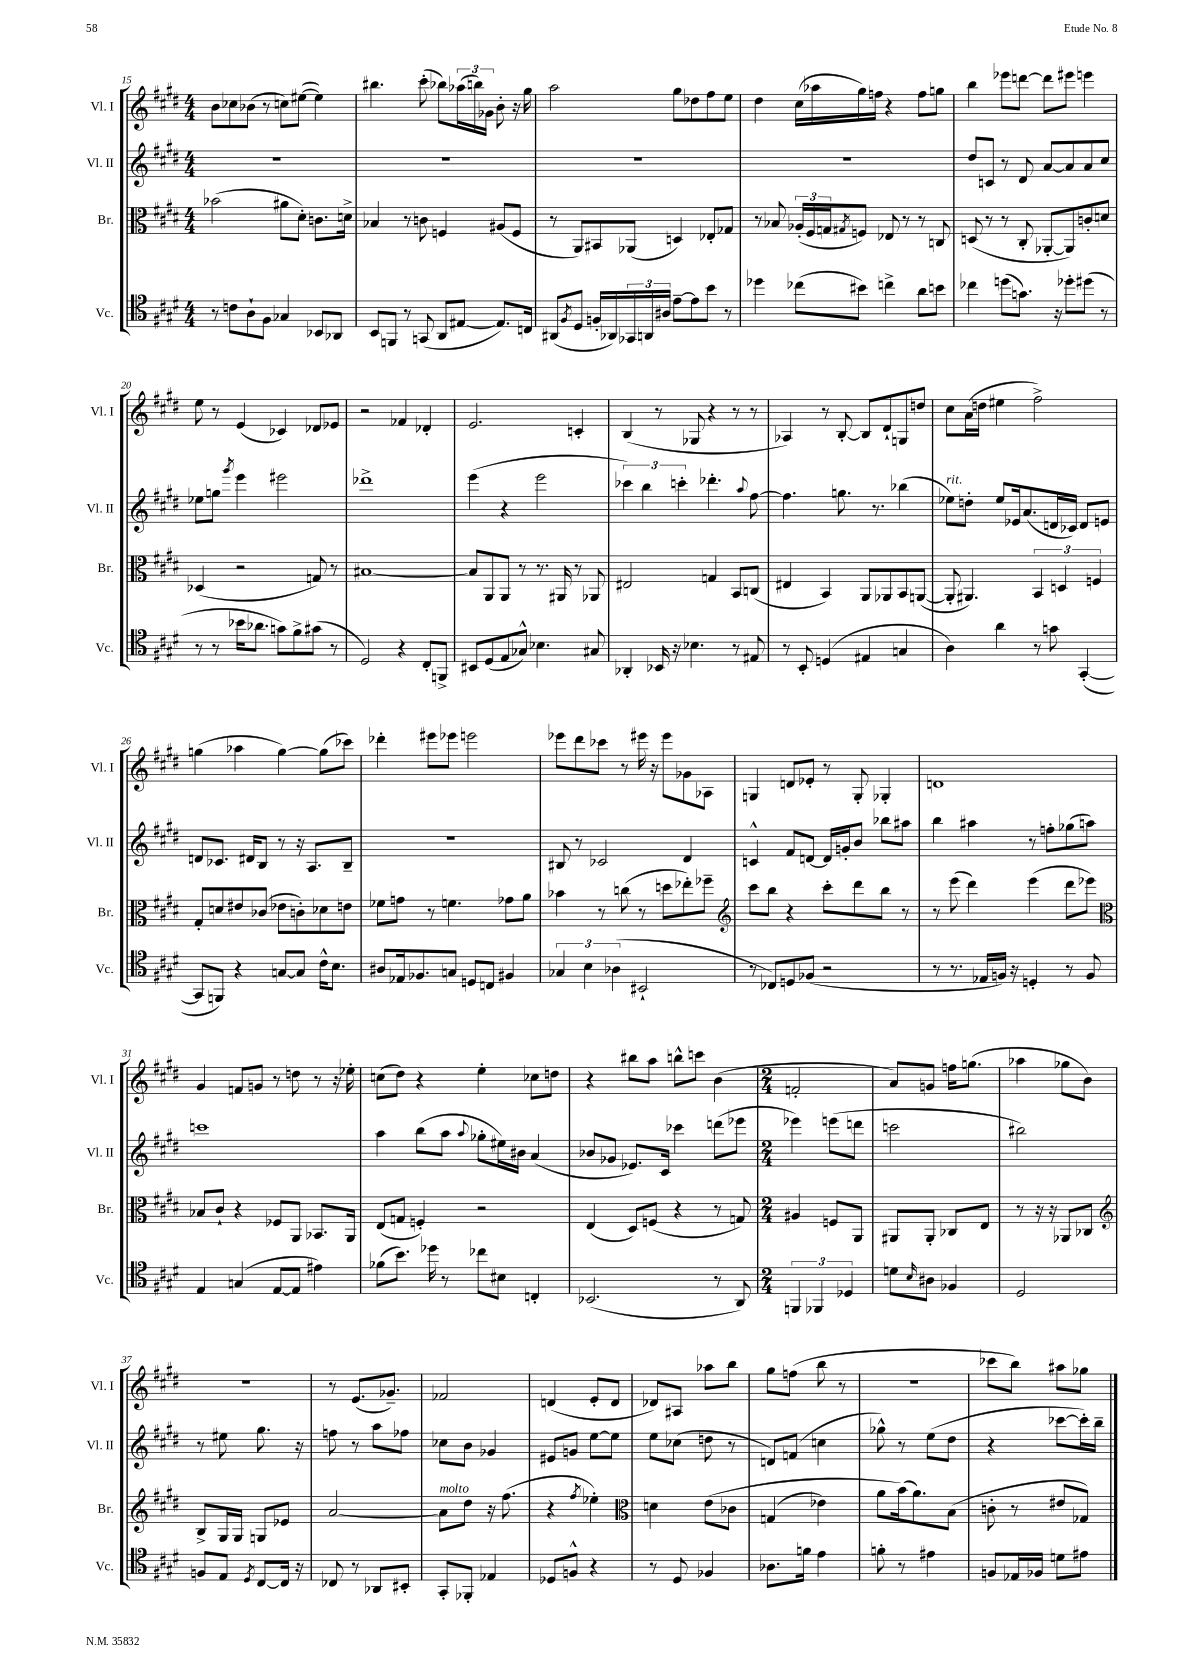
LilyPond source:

<<
\new StaffGroup <<
\new Staff = "s0" \with { instrumentName = "Vl. I" shortInstrumentName = "Vl. I" } {
    \clef treble \key e \major \numericTimeSignature \time 4/4
    b'8 ces''8 bes'8( r8 c''8) eis''8~( eis''4) |
    bis''4. cis'''8-.( bes''8) \tuplet 3/2 { aes''16( b''16) ges'16 } b'8-. r16 gis''16 |
    a''2 gis''8 des''8 fis''8 e''8 |
    dis''4 cis''16( aes''16 gis''16) f''16 r4 f''8 g''8 |
    b''4 ees'''8 d'''8~ d'''8 eis'''8 e'''4 |
    e''8 r8 e'4( ces'4) des'8 ees'8 |
    r2 fes'4 des'4-. |
    e'2. c'4-. |
    b4( r8 ges8 r4 r8 r8 |
    aes4) r8 b8~-. b8 dis'8-! g8 d''8 |
    cis''8 a'16( d''16 eis''4 fis''2->) |
    g''4( aes''4 g''4~) g''8( ces'''8) |
    des'''4-. eis'''8 ees'''8 e'''2 |
    ees'''8 dis'''8 ces'''8 r8 eis'''16 r16 eis'''8 ges'8 aes8 |
    g4 d'8 ees'8-. r8 g8-. ges4-. |
    d'1 |
    gis'4 f'8 g'8 r8 d''8 r8 r16 ees''16-. |
    c''8( dis''8) r4 e''4-. ces''8 d''8 |
    r4 bis''8 a''8 b''8-^ c'''8 b'4( |
    \numericTimeSignature \time 2/4 f'2-. |
    a'8) g'8 f''16 g''8.( |
    aes''4 ges''8 b'8) |
    r2 |
    r8 e'8.( ges'8.--) |
    fes'2 |
    d'4( e'8-. d'8 |
    des'8) ais8 aes''8 b''8 |
    gis''8 f''8( b''8 r8 |
    R2 |
    ces'''8 b''8) ais''8 ges''8 \bar "|." |
}
\new Staff = "s1" \with { instrumentName = "Vl. II" shortInstrumentName = "Vl. II" } {
    \clef treble \key e \major \numericTimeSignature \time 4/4
    R1 |
    R1 |
    R1 |
    R1 |
    dis''8 c'8 r8 dis'8 a'8~ a'8 a'8 cis''8 |
    ees''8 g''8 \acciaccatura { gis'''8 } e'''4 eis'''2 |
    des'''1-> |
    e'''4( r4 e'''2 |
    \tuplet 3/2 { ces'''4) b''4 c'''4-. } des'''4.-. \appoggiatura { a''8 } fis''8~ |
    fis''4. g''8. r8. bes''4( |
    ees''8^\markup { \italic "rit." }) d''8-. ees''8 ees'16 a'8.( d'16 ces'16) d'8 e'8 |
    d'8 ces'8. dis'16 b8 r8 r16 a8. b8-- |
    R1 |
    bis8 r8 ces'2 dis'4 |
    c'4-^ fis'8 d'8~ d'16 g'16-. b'8 bes''8 ais''8 |
    b''4 ais''4 r8 f''8-. ges''8( a''8) |
    c'''1 |
    a''4 b''8( a''8 \appoggiatura { a''8 } ges''8-. eis''16) bis'16 a'4( |
    bes'8 ges'8 ees'8.) cis'16 ces'''4 d'''8( ees'''8 |
    \numericTimeSignature \time 2/4 ees'''4) e'''8( d'''8 |
    c'''2 |
    bis''2) |
    r8 eis''8 gis''8. r16 |
    f''8 r8 a''8 fes''8 |
    ces''8 b'8 ges'4 |
    eis'8 g'8 e''8~ e''8 |
    e''8 ces''8( d''8 r8 |
    d'8) f'8( c''4 |
    ges''8-^) r8 e''8( dis''8 |
    r4 ces'''8~ ces'''16-.) b''16-- \bar "|." |
}
\new Staff = "s2" \with { instrumentName = "Br." shortInstrumentName = "Br." } {
    \clef alto \key e \major \numericTimeSignature \time 4/4
    bes'2( ais'8 dis'8-.) c'8. d'16-> |
    bes4 r8 c'8 f4 ais8( f8 |
    r8 a,8) bis,8 aes,8( d4) ees8-. ges8 |
    r8 bes8 \tuplet 3/2 { aes16-.( fis16 g16 } \acciaccatura { gis8 } f8) ees8 r8 r8 c8 |
    d8( r8 r8 cis8-. aes,8~-. aes,8) c'8-. d'8 |
    des4( r2 g8) r8 |
    bis1~ |
    bis8 a,8 a,8 r8 r8. ais,16 r8 aes,8 |
    eis2 g4 b,8 c8( |
    eis4 b,4) a,8 aes,8 b,8 a,8~( |
    a,8-. ais,4.) \tuplet 3/2 { b,4 d4 f4 } |
    gis8-. d'8 eis'8 ces'8( ees'8 c'8-.) des'8 e'8 |
    fes'8 g'8 r8 f'4. ges'8 a'8 |
    bes'4 r8 c''8( r8 d''8 ees''8-.) fes''8-- |
    \clef treble cis'''8 b''8 r4 cis'''8-. dis'''8 b''8 r8 |
    r8 e'''8( dis'''4) e'''4( dis'''8 ees'''8) |
    \clef alto bes8 cis'8-! r4 fes8 a,8 bes,8. a,16 |
    e8( g8 f4-.) r2 |
    e4( dis8) f8( r4 r8 g8) |
    \numericTimeSignature \time 2/4 ais4 f8 a,8 |
    ais,8 ais,8-. ces8 e8 |
    r8 r16 r16 aes,8 ces8 |
    \clef treble b8-> gis16 gis16 g8 ees'8 |
    a'2~ |
    a'8^\markup { \italic "molto" } dis''8 r16 fis''8.( |
    r4 \acciaccatura { fis''8 } ees''4-.) |
    \clef alto d'4 e'8\( ces'8 |
    g4( ees'4) |
    a'8 b'16(\) a'8.) b8( |
    c'8-. r8 eis'8 ges8) \bar "|." |
}
\new Staff = "s3" \with { instrumentName = "Vc." shortInstrumentName = "Vc." } {
    \clef tenor \key e \major \numericTimeSignature \time 4/4
    r8 c'8 a8-! fis8 ges4 bes,8 aes,8 |
    b,8 f,8 r8 g,8( a,8 eis8~ eis8.) c16 |
    ais,8( \acciaccatura { fis8 } dis8 f16-. aes,16) \tuplet 3/2 { ges,16 a,16 ais16 } e'8~-- e'8 b'8 r8 |
    des''4 ces''8( bis'8) c''4-> a'8 b'8 |
    ces''4 d''8( g'8.) r16 des''8-. dis''8( r8 |
    r8 r8 bes'16 aes'8. g'8) fis'8-> gis'8( r8 |
    dis2) r4 cis8-. f,8-> |
    bis,8 dis8( e8 ges8-^) bes4. gis8 |
    aes,4-. bes,16 r16 bes4. r8 eis8 |
    r8 b,8-. d4( eis4 g4 |
    a4) a'4 r8 g'8 gis,4~-.( |
    gis,8 f,8) r4 g8~ g8 cis'16-^ b8. |
    ais8 ees16 fes8. g8 d8 c8 fis4 |
    \tuplet 3/2 { ges4 b4 aes4( } bis,2-! |
    r8 ces8) d8 fes8( r2 |
    r8 r8. ees16 f16) r16 d4-. r8 f8 |
    e4 g4( e8~ e8 eis'4) |
    fes'8( b'8.) des''16 r8 ces''8 bis8 c4-. |
    bes,2.( r8 a,8) |
    \numericTimeSignature \time 2/4 \tuplet 3/2 { f,4 fes,4 des4 } |
    d'8 \grace { b16 } ais8 fes4 |
    dis2 |
    f8 e8 \acciaccatura { dis8 } cis8~ cis16 r16 |
    ces8 r8 aes,8 bis,8-. |
    gis,8-. fes,8-. ees4 |
    des8 f8-^ r4 |
    r8 dis8 fes4 |
    aes8. f'16 e'4 |
    f'8-. r8 eis'4 |
    f8 ees16 fes16 d'8 eis'8 \bar "|." |
}
>>
>>
\layout { \context { \Score currentBarNumber = #15 } }
